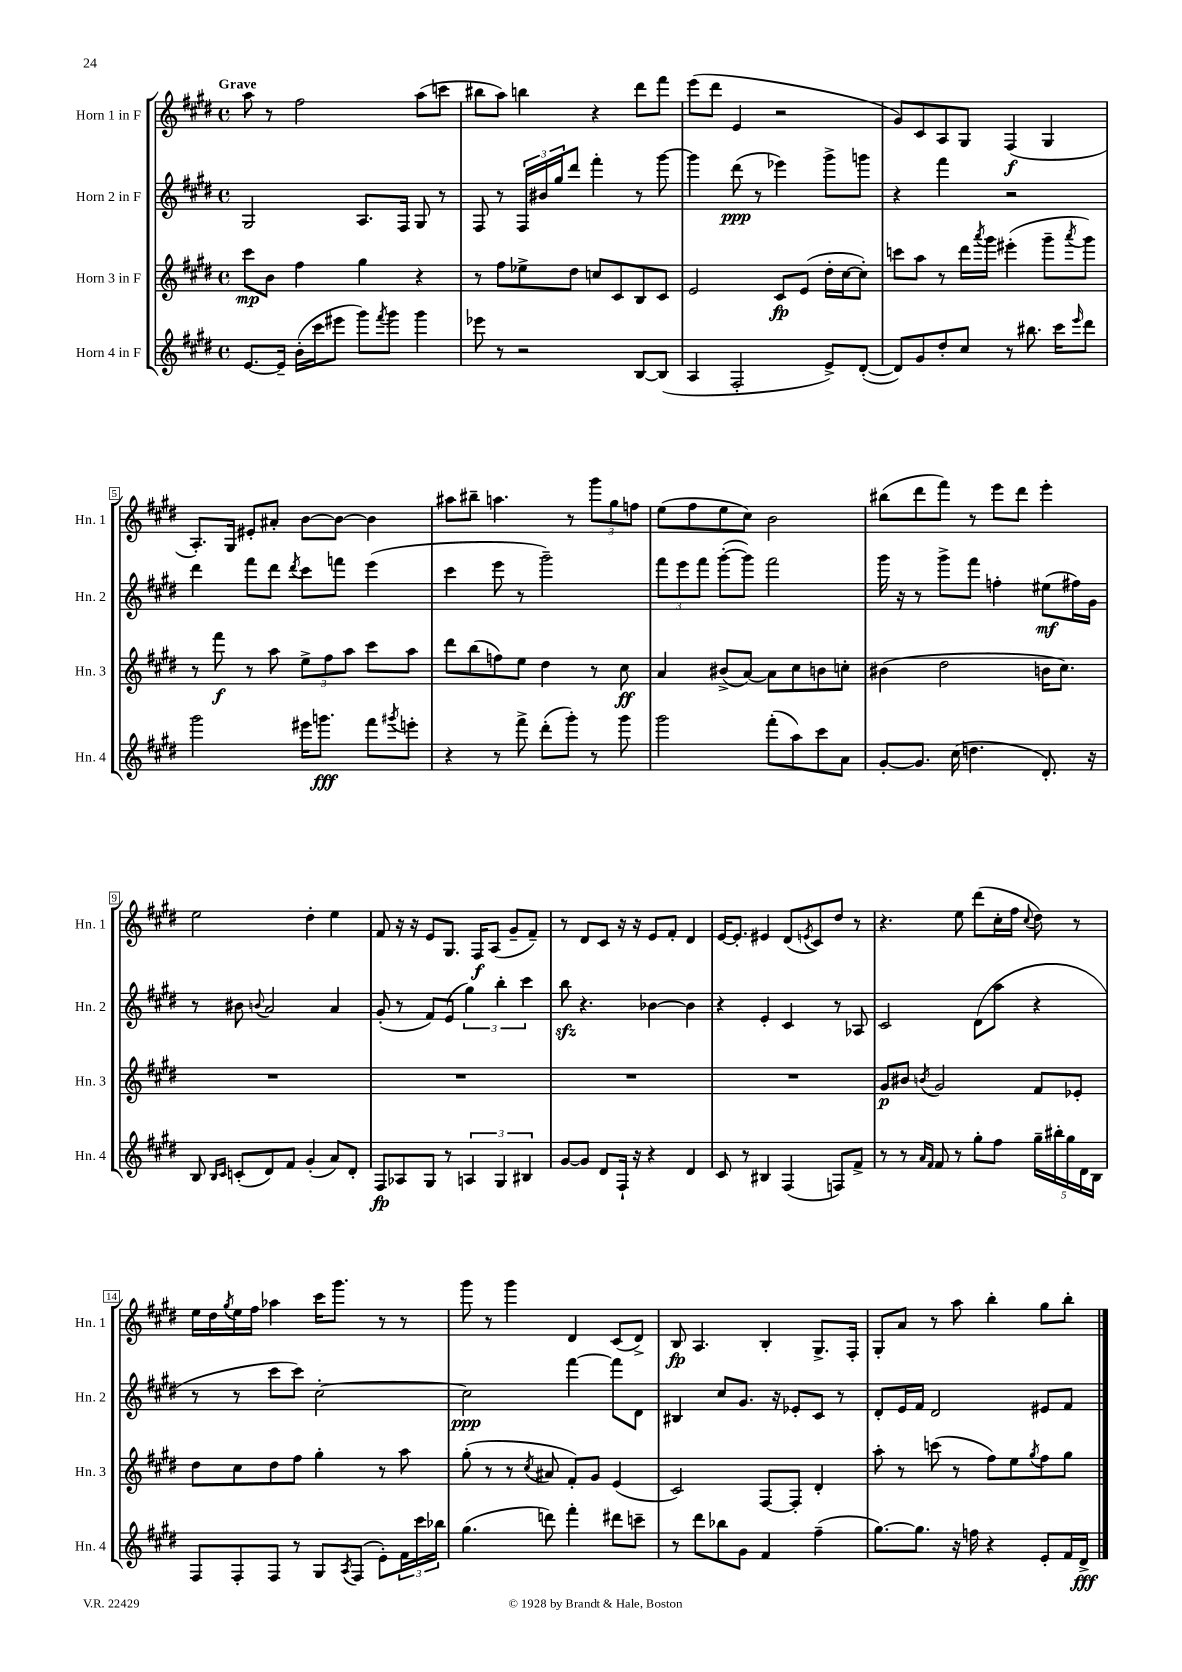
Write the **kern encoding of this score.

**kern	**kern	**kern	**kern
*staff4	*staff3	*staff2	*staff1
*clefG2	*clefG2	*clefG2	*clefG2
*k[f#c#g#d#]	*k[f#c#g#d#]	*k[f#c#g#d#]	*k[f#c#g#d#]
*M4/4	*M4/4	*M4/4	*M4/4
*met(c)	*met(c)	*met(c)	*met(c)
[8.e	8ccc#	2G#	8aa
.	8b	.	8r
16e~]	.	.	.
(16b'	4ff#	.	2ff#
16ccc#	.	.	.
8eee#	.	.	.
8ggg#)	4gg#	8.A	.
8qfff#	.	.	.
8ggg#	.	.	.
.	.	16F#	.
4ggg#	4r	8G#	(8aa
.	.	8r	8ccc
=	=	=	=
8eee-	8r	8F#	8bb#
8r	8ff#	8r	8aa)
2r	8ee-^	24F#	4bb
.	.	24b#	.
.	.	24gg#	.
.	8dd#	8ddd#	.
.	8cc	4fff#'	4r
.	8c#	.	.
[8B	8B	8r	8ddd#
(8B]	8c#	[8ggg#	8fff#
=	=	=	=
4A	2e	4ggg#]	(8eee
.	.	.	8ddd#
2F#'	.	(8ddd#	4e
.	.	8r	.
.	8c#	4eee-)	2r
.	(8e	.	.
8e^)	16dd#'	8ggg#^	.
.	[16cc#	.	.
([8d#'	8cc#'])	8ggg	.
=	=	=	=
8d#])	8ccc	4r	8g#)
8g#	8aa	.	8c#
8dd#'	8r	4fff#	8A
8cc#	16ddd#	.	8G#
.	8qaaa	.	.
.	16ggg#	.	.
8r	(4eee#'	2r	(4F#
8.bb#	.	.	.
.	8ggg#~	.	4G#
16ccc#	.	.	.
16qqeee	8qaaa	.	.
8ddd#	8ggg#)	.	.
=	=	=	=
2ggg#	8r	4ddd#	8.A')
.	8fff#	.	.
.	.	.	16G#
.	8r	8fff#	8e#'
.	8aa	8ddd#	8a#'
.	.	8qddd#	.
16eee#	12ee^	8ccc#	[8b
8.ggg	.	.	.
.	12ff#	.	.
.	.	8fff	8b_
.	12aa	.	.
8fff#	8ccc#	(4eee	4b]
8qggg#	.	.	.
8eee'	8aa	.	.
=	=	=	=
4r	8ddd#	4ccc#	8aa#
.	(8bb	.	8bb#~
8r	8ff)	8eee	4.aa
8fff#^	8ee	8r	.
(8ddd#'	4dd#	2ggg#~)	.
8ggg#')	.	.	8r
8r	8r	.	12ggg#
.	.	.	12gg#
8ggg#	8cc#	.	.
.	.	.	12ff
=	=	=	=
2ggg#	4a	12fff#	(8ee
.	.	12eee	.
.	.	.	8ff#
.	.	12fff#	.
.	(8b#^	([8ggg#'	8ee
.	[8a)	8ggg#])	8cc#)
(8fff#'	8a]	2fff#	2b
8aa)	8cc#	.	.
8ccc#	8b	.	.
8a	8cc'	.	.
=	=	=	=
[8g#'	(4b#	16ggg#	(8bb#
.	.	16r	.
8.g#]	.	8r	8ddd#
.	2dd#	8ggg#^	8fff#)
(16cc#	.	.	.
4.dd	.	8fff#	8r
.	.	4ff'	8eee
.	.	.	8ddd#
8.d#')	16b	(8ee#	4eee'
.	8.cc#)	.	.
.	.	16ff#)	.
16r	.	16g#	.
=	=	=	=
8B	1r	8r	2ee
16qqB	.	.	.
16qqc#	.	.	.
(8c'	.	8b#	.
.	.	8qqb	.
8d#)	.	2a	.
8f#	.	.	.
(4g#'	.	.	4dd#'
8a)	.	4a	4ee
8d#'	.	.	.
=	=	=	=
8F#	1r	(8g#'	8f#
8A-	.	8r	16r
.	.	.	16r
8G#	.	8f#)	8e
8r	.	(8e	8.G#
6A	.	6gg#)	.
.	.	.	16F#
.	.	.	(8A
6G#	.	6bb'	.
.	.	.	8g#~
6B#	.	6ccc#	.
.	.	.	8f#~)
=	=	=	=
[8g#	1r	8bb	8r
8g#]	.	4.r	8d#
8d#	.	.	8c#
16F#`	.	.	16r
16r	.	.	16r
4r	.	[4b-	8e
.	.	.	8f#'
4d#	.	4b-]	4d#
=	=	=	=
8c#	1r	4r	[16e
.	.	.	8.e']
8r	.	.	.
4B#	.	4e'	4e#
(4F#	.	4c#	(8d#
.	.	.	8qe
.	.	.	8c#)
8F)	.	8r	8dd#
8f#^	.	8A-	8r
=	=	=	=
8r	8g#	2c#	4.r
8r	8b#	.	.
16qqa	.	.	.
16qqf#	8qb	.	.
8f#	2g#	.	.
8r	.	.	8ee
8gg#'	.	(8d#	(8ddd#
8ff#	.	8aa	16cc#'
.	.	.	16ff#
.	.	.	8qqcc#
20gg#~	8f#	4r	8dd#)
20bb#'	.	.	.
20gg#	.	.	.
.	8e-'	.	8r
20d#	.	.	.
20B	.	.	.
=	=	=	=
8F#	8dd#	8r	16ee
.	.	.	16dd#
.	.	.	8qgg#
8F#'	8cc#	8r	16ee
.	.	.	16ff#
8F#	8dd#	8ccc#	4aa-
8r	8ff#	8ccc#)	.
8G#	4gg#'	[2cc#'	16ccc#
.	.	.	8.ggg#
8qA	.	.	.
(8F#	.	.	.
8e')	8r	.	8r
24f#	8aa	.	8r
24ccc#	.	.	.
24bb-	.	.	.
=	=	=	=
(4.gg#	(8gg#'	2cc#]	8ggg#
.	8r	.	8r
.	8r	.	4ggg#
.	8qcc#	.	.
8ddd)	8a#	.	.
4fff#'	8f#')	[4fff#	4d#
.	8g#	.	.
8ddd#	(4e	8fff#]	(8c#
8ccc~	.	8d#	8d#^)
=	=	=	=
8r	2c#)	4B#	8B
8ddd#	.	.	4.A
8bb-	.	8cc#	.
8g#	.	8.g#	.
4f#	[8F#	.	4B'
.	.	16r	.
.	8F#']	8e-'	.
(4ff#~	4d#'	8c#	8.G#^
.	.	8r	.
.	.	.	16F#'
=	=	=	=
[8.gg#)	8aa'	8d#'	8G#'
.	8r	16e	8a
8.gg#]	.	16f#	.
.	(8ccc	2d#	8r
16r	8r	.	8aa
16ff	.	.	.
4r	8ff#)	.	4bb'
.	8ee	.	.
.	8qgg#	.	.
8e'	8ff#	8e#	8gg#
16f#	8gg#	8f#	8bb'
16d#^	.	.	.
==	==	==	==
*-	*-	*-	*-
